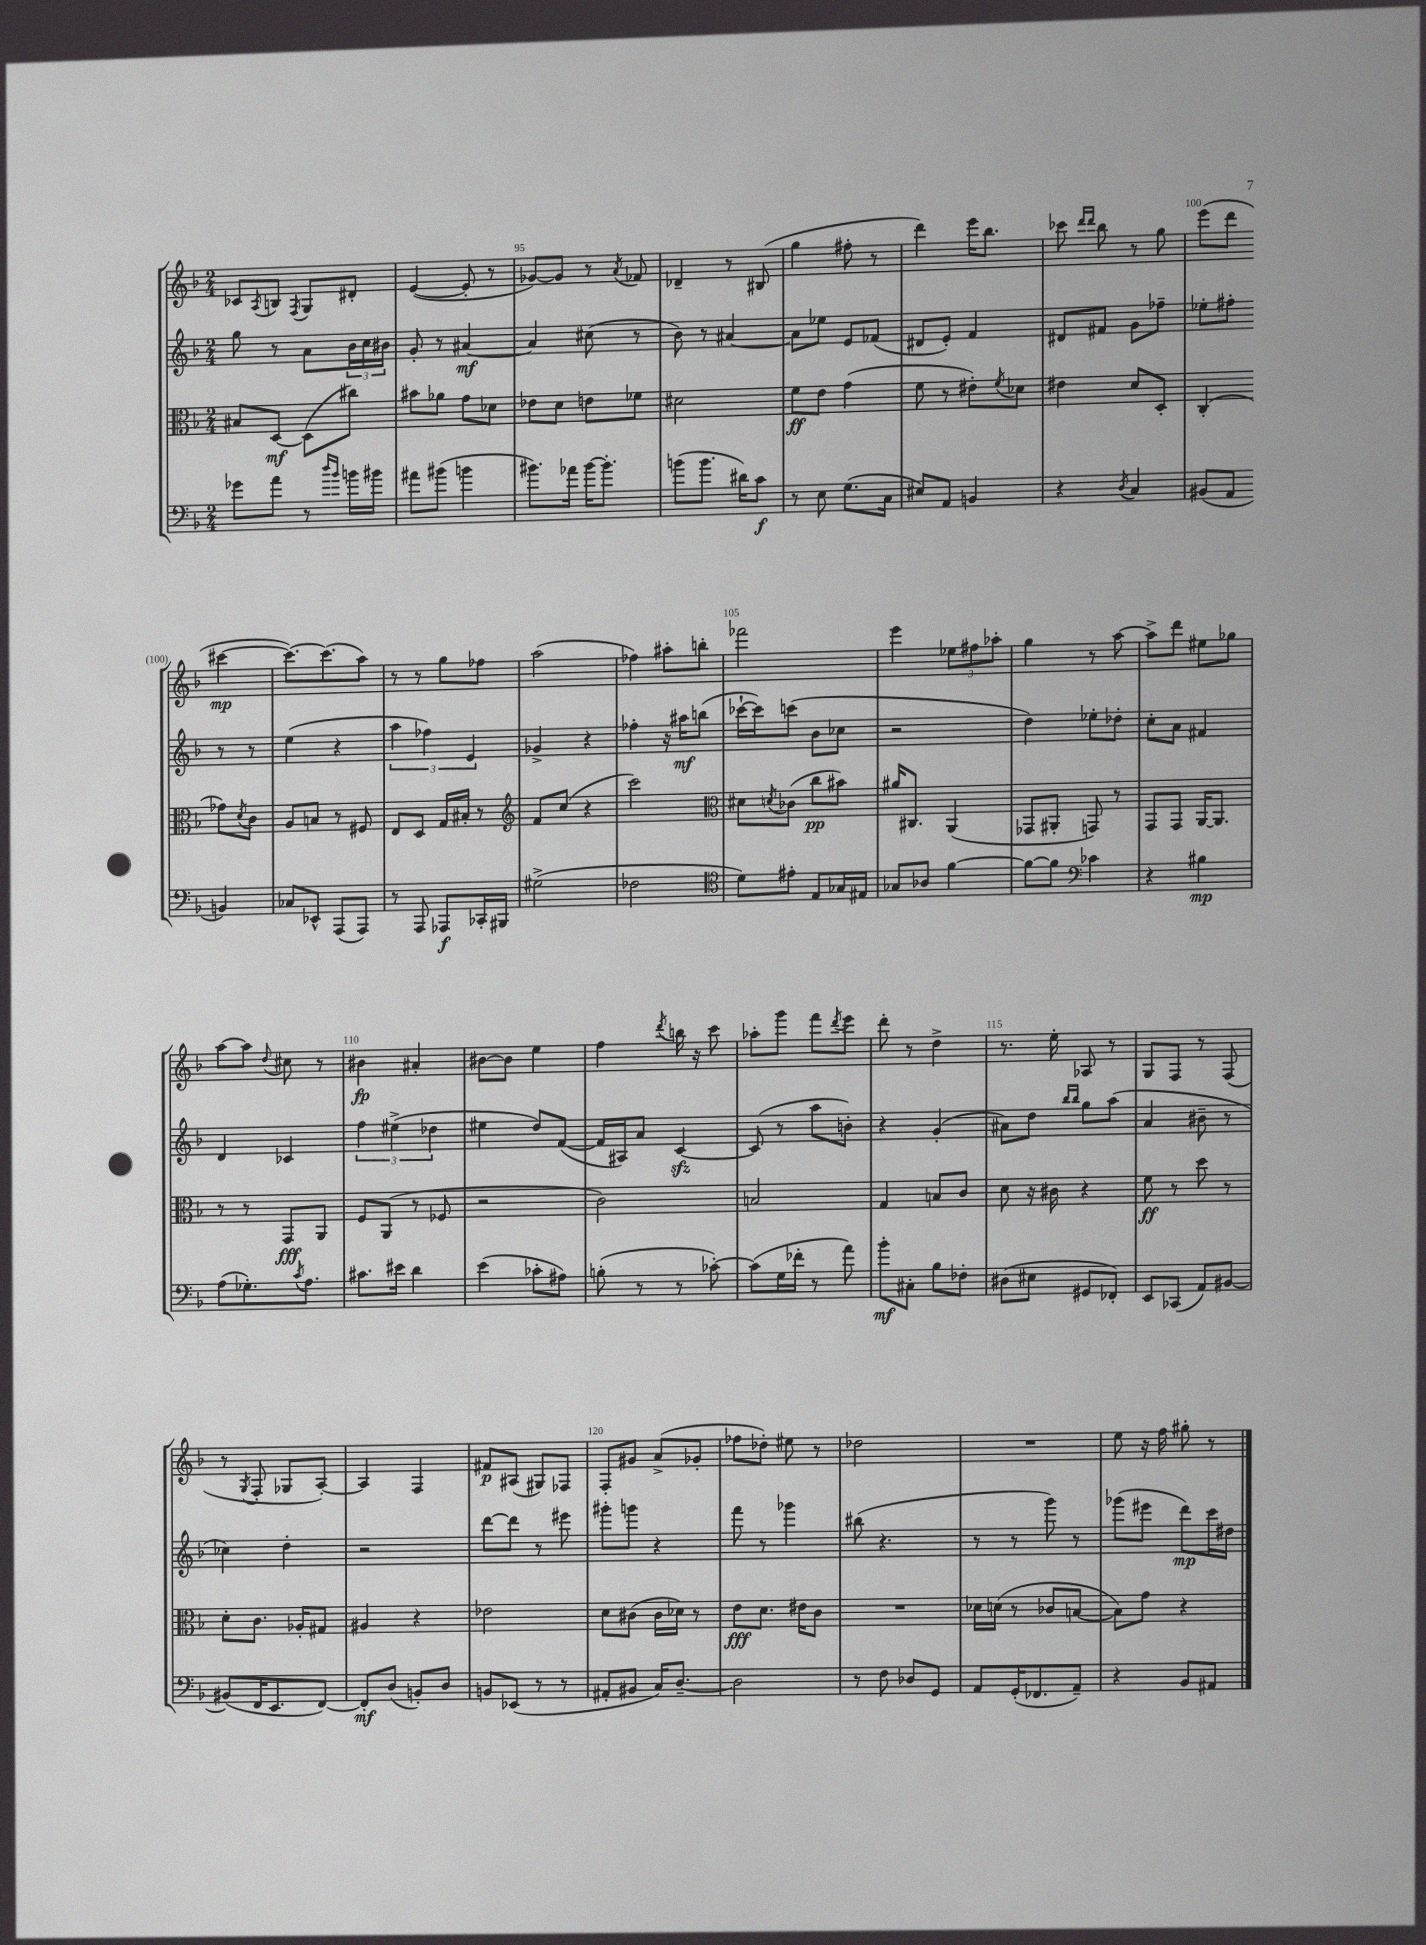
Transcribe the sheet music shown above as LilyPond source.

<<
\new StaffGroup <<
\new Staff = "s0" {
    \clef treble \key f \major \numericTimeSignature \time 2/4
    ces'8 \acciaccatura { a8 } b8 \acciaccatura { f8 } g8 dis'8-. |
    e'4~( e'8-. r8 |
    ges'8~) ges'8 r8 \acciaccatura { a'8 } fes'8 |
    des'4-- r8 bis8( |
    g''4 fis''8-. r8 |
    d'''4) e'''16 bes''8. |
    ces'''8 \grace { d'''16 d'''16 } bes''8 r8 g''8 |
    e'''8( d'''8 cis'''4~\mp |
    cis'''8.~) cis'''8.( a''8) |
    r8 r8 g''8 fes''8 |
    a''2( |
    fes''4) ais''8-. b''8-. |
    fes'''2 |
    e'''4 \tuplet 3/2 { ees''8 fis''8 aes''8-. } |
    g''4 r8 a''8~ |
    a''8-> d'''8 eis''8 ges''8 |
    a''8~ a''8 \appoggiatura { d''8 } cis''8 r8 |
    bis'4\fp ais'4-. |
    bis'8~ bis'8 e''4 |
    f''4 \acciaccatura { d'''8 } b''16 r16 c'''8 |
    aes''8-. g'''8 f'''8 \acciaccatura { d'''8 } e'''8 |
    d'''8-. r8 d''4-> |
    r8. e''16-. aes8 r8 |
    g8 f8 r8 f8( |
    r8 \acciaccatura { g8 } f8-. ges8 a8~-.) |
    a4 f4 |
    fis'8\p ais8( gis8) fes8 |
    f8-. gis'8 a'8->( ges'8-. |
    fes''8 des''8-.) eis''8 r8 |
    des''2 |
    R2 |
    e''8 r16 f''16 gis''8-. r8 \bar "|." |
}
\new Staff = "s1" {
    \clef treble \key f \major \numericTimeSignature \time 2/4
    g''8 r8 a'8 \tuplet 3/2 { bes'16 c''16 bis'16 } |
    g'8-. r8 ais'4~\mf |
    ais'4 cis''8( r8 |
    bes'8) r8 ais'4~ |
    ais'8 ees''8 e'8 fes'8( |
    dis'8 e'8-.) f'4 |
    dis'8 fis'8 g'8 fes''8-- |
    ees''8-. fis''8-. r8 r8 |
    e''4( r4 |
    \tuplet 3/2 { a''4 fes''4) e'4 } |
    ges'4-> r4 |
    fes''4-. r16 ais''16\mf b''8( |
    ces'''16~-! ces'''16) c'''8( bes'8 ces''8 |
    r2 |
    d''4) ees''8-. des''8-. |
    c''8-. a'8 fis'4 |
    d'4 ces'4 |
    \tuplet 3/2 { f''4 eis''4->( des''4 } |
    eis''4 d''8) f'8~( |
    f'16 ais16) a'8 c'4~\sfz |
    c'8( r8 a''8 b'8-.) |
    r4 g'4-.( |
    ais'8) d''8 \grace { bes''16 bes''16 } g''8 a''8( |
    a'4 bis'8-- r8 |
    ces''4) d''4-. |
    r2 |
    d'''8~ d'''8 r8 eis'''8 |
    gis'''8-. g'''8 r4 |
    f'''8 r8 ges'''4 |
    bis''8( r4. |
    r8 r8 g'''8) r8 |
    ges'''8( eis'''8 d'''8\mp) c'''16 dis''16 \bar "|." |
}
\new Staff = "s2" {
    \clef alto \key f \major \numericTimeSignature \time 2/4
    bis8 d8~\mf d8( cis''8) |
    bis'8 aes'8 g'8 des'8 |
    ees'8 d'8 e'8 fes'8 |
    dis'2 |
    f'8\ff e'8 g'4( |
    f'8 r8 eis'8-.) \acciaccatura { f'8 } des'8 |
    eis'4 d'8 d8-. |
    c4-.( ges'8) \acciaccatura { d'8 } c'8 |
    a8 b8 r8 fis8 |
    e8 d8 g16 bis16-. r8 |
    \clef treble f'8 c''8( r4 |
    c'''2) |
    \clef alto dis'8 \acciaccatura { d'8 } ces'8( c''8\pp bis'8) |
    ais'16 cis8. a,4( |
    ges,8 ais,8-. g,8) r8 |
    g,8 g,8 a,16~ a,8. |
    r8 r8 g,8\fff a,8 |
    f8 a,8( r8 fes8 |
    r2 |
    c'2) |
    b2 |
    g4 b8 c'8 |
    d'8 r16 cis'16 r4 |
    f'8\ff r8 d''8 r8 |
    d'8-. c'8. aes16-. gis8 |
    ais4 r4 |
    ees'2 |
    d'8 cis'8( cis'16 des'16) r8 |
    e'8\fff d'8. eis'16 c'8 |
    R2 |
    des'16 d'16( r8 ces'8 b8~ |
    b8) g'8 r4 \bar "|." |
}
\new Staff = "s3" {
    \clef bass \key f \major \numericTimeSignature \time 2/4
    ges'8 a'8 r8 \grace { d''16 bes'16 } b'16 bis'16 |
    ais'8 bis'8( b'4 |
    bis'8.) aes'16 bis'16~ bis'8.-. |
    b'8( b'8. dis'16) c'8\f |
    r8 e8 g8.( c16 |
    eis8) a,8 b,4 |
    r4 \acciaccatura { d8 } c4 |
    bis,8( a,8 b,4) |
    ces8 ees,8-^ a,,8( a,,8) |
    r8 a,,8 aes,,8\f ces,16-. bis,,16 |
    gis2->( |
    fes2 |
    \clef tenor d'8) eis'8-. e8 ges16 eis16 |
    ges8 aes8 f'4~ |
    f'8~ f'8 \clef bass ces'4 |
    r4 bis4\mp |
    a8( ges8.-.) \acciaccatura { c'8 } a8. |
    cis'8. eis'16 d'4 |
    e'4( ces'8-. ais8) |
    b8-.( r8 r8 ces'8~-.) |
    ces'8( g16 fes'16-. r8 a'8) |
    bes'8-.\mf cis8-. bes8 fes8-. |
    dis8( eis8 gis,8 fes,8-.) |
    e,8 ces,8( a,8) bis,8~ |
    bis,8( f,16 e,8. f,8~) |
    f,8-.\mf d8( b,8-.) d8 |
    b,8 ees,8( r8 r8 |
    ais,8-. bis,8 c16) d8.~-- |
    d2 |
    r8 f8 des8 g,8 |
    a,8 g,16-.( fes,8. a,8--) |
    r4 bes,8 ais,8 \bar "|." |
}
>>
>>
\layout { \context { \Score currentBarNumber = #93 \override BarNumber.break-visibility = ##(#f #t #t) barNumberVisibility = #(every-nth-bar-number-visible 5) } }
